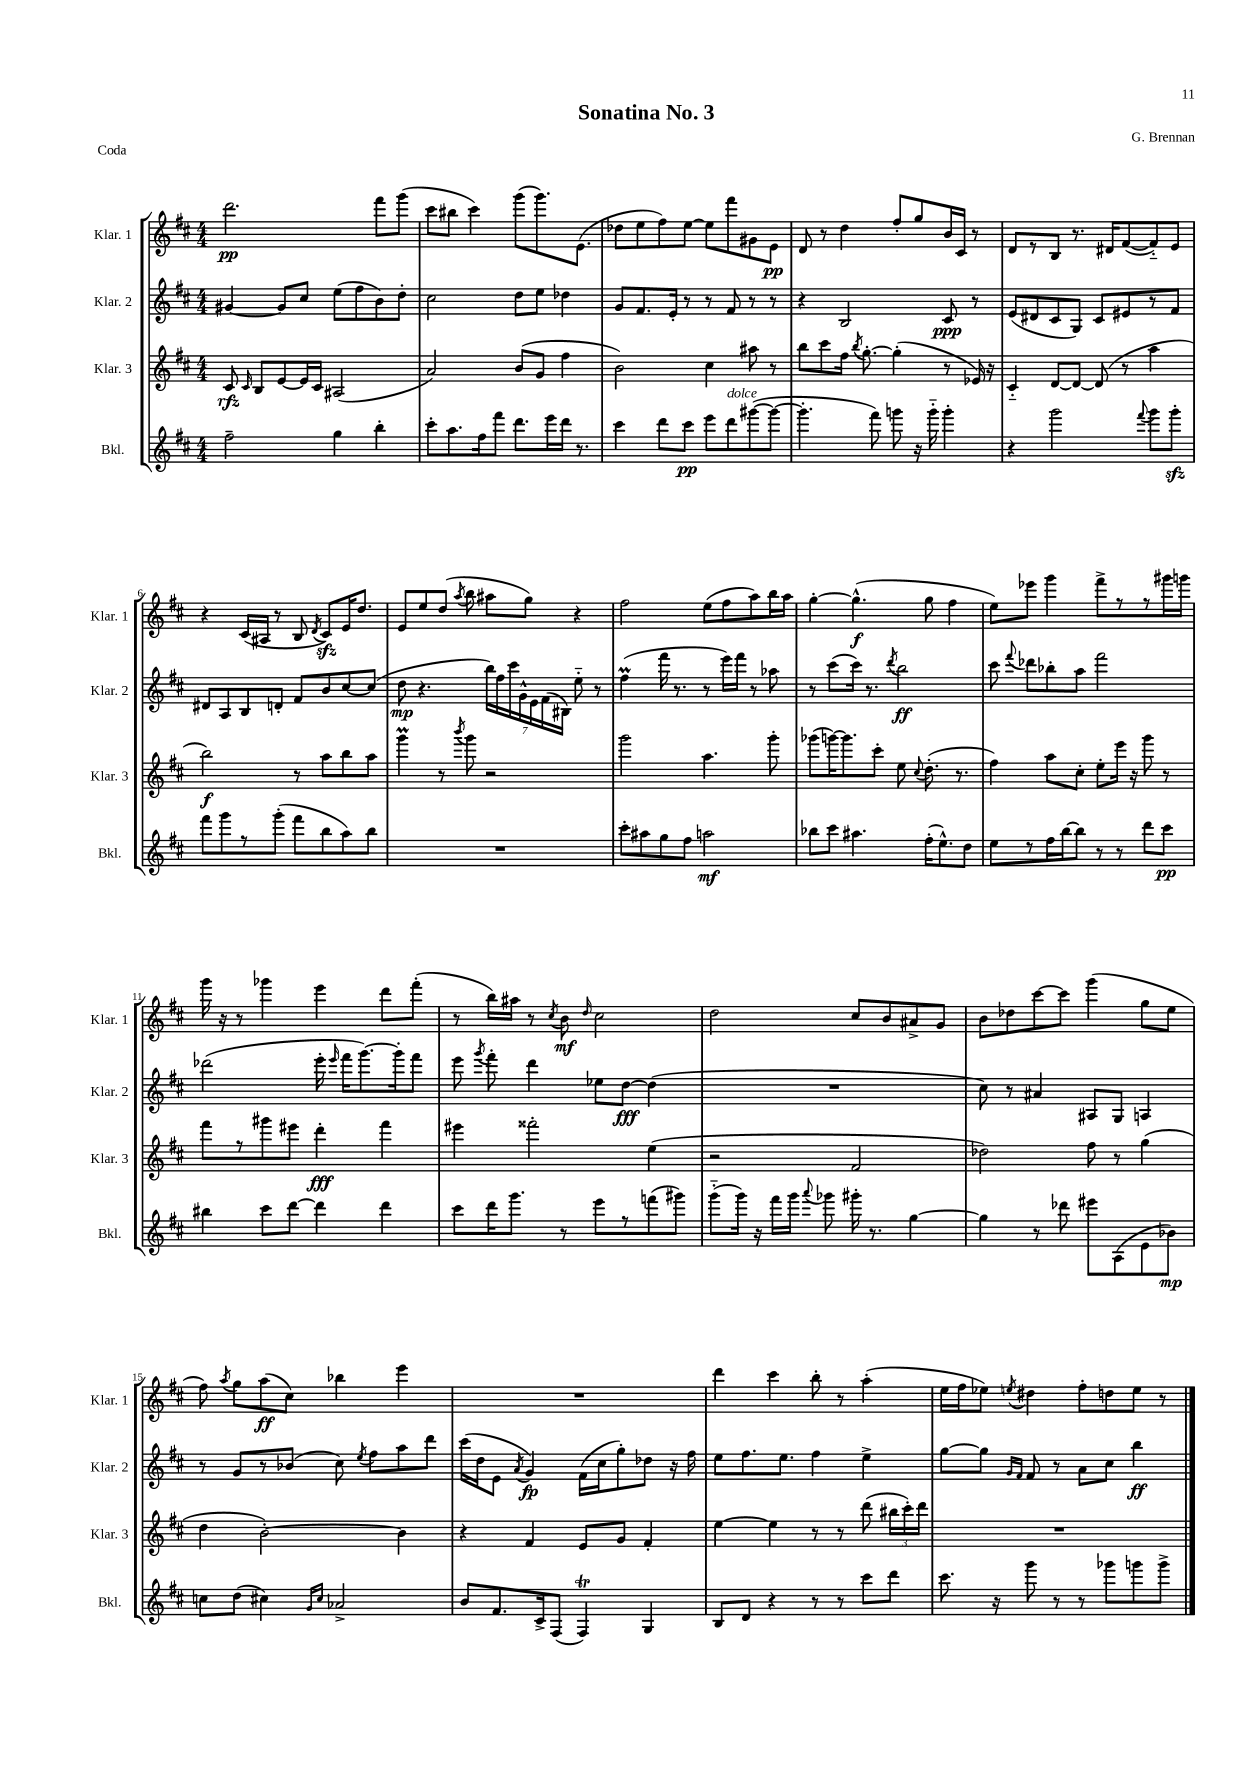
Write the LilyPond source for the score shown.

\header { title = "Sonatina No. 3" composer = "G. Brennan" piece = "Coda" }
<<
\new StaffGroup <<
\new Staff = "s0" \with { instrumentName = "Klar. 1" shortInstrumentName = "Klar. 1" } {
    \clef treble \key d \major \numericTimeSignature \time 4/4
    \autoBeamOff d'''2.\pp fis'''8[ g'''8]( |
    cis'''8[ bis''8] cis'''4) g'''8[( g'''8.) e'8.]( |
    des''8[ e''8 fis''8) e''8]~ e''8[ fis'''8 gis'8 e'8]\pp |
    d'8 r8 d''4 fis''8[-. g''8 b'16 cis'16] r8 |
    d'8[ r8 b8] r8. dis'16[ fis'8~( fis'8-_) e'8] |
    r4 cis'16[( ais16] r8 b8 \acciaccatura { d'8 } cis'8[\sfz) e'16 d''8.] |
    e'8[ e''8 d''8]( \acciaccatura { a''8 } b''8 ais''8[ g''8]) r4 |
    fis''2 e''8[( fis''8 a''8) b''16 a''16] |
    g''4~-. g''4.-^\f( g''8 fis''4 |
    e''8[) ees'''8] g'''4 fis'''8[-> r8 r8 gis'''16 g'''16] |
    g'''16 r16 r8 ges'''4 e'''4 d'''8[ fis'''8]-.( |
    r8 b''16[) ais''16] r8 \acciaccatura { cis''8 } b'8\mf \grace { d''16 } cis''2 |
    d''2 cis''8[ b'8 ais'8-> g'8] |
    b'8[ des''8 cis'''8~ cis'''8] g'''4( g''8[ e''8] |
    fis''8) \acciaccatura { a''8 } g''8[ a''8\ff( cis''8]) bes''4 e'''4 |
    R1 |
    d'''4 cis'''4 b''8-. r8 a''4-.( |
    e''16[ fis''16 ees''8]) \acciaccatura { e''8 } dis''4 fis''8[-. d''8 e''8] r8 \bar "|." |
}
\new Staff = "s1" \with { instrumentName = "Klar. 2" shortInstrumentName = "Klar. 2" } {
    \clef treble \key d \major \numericTimeSignature \time 4/4
    \autoBeamOff gis'4~ gis'8[ cis''8] e''8[( fis''8 b'8) d''8]-. |
    cis''2 d''8[ e''8] des''4 |
    g'8[ fis'8. e'16]-. r8 r8 fis'8 r8 r8 |
    r4 b2 cis'8\ppp r8 |
    e'8[( dis'8 cis'8 g8]) cis'8[ eis'8 r8 fis'8] |
    dis'8[ a8 b8 d'8]-. fis'8[ b'8 cis''8~ cis''8]( |
    d''8\mp r4. \tuplet 7/4 { b''16[) fis''16 cis'''16 g'16-^ e'16 fis'16( bis16]) } e''8-_ r8 |
    fis''4\prall( fis'''16 r8. r8 e'''16[) fis'''16] r8 aes''8 |
    r8 cis'''8[( cis'''16]) r8. \acciaccatura { d'''8 } b''2\ff |
    cis'''8 \appoggiatura { fis'''8 } des'''8[ bes''8-. a''8] fis'''2 |
    des'''2( e'''16-. \grace { e'''16 } fis'''16[ g'''8.~) g'''16-. fis'''8] |
    e'''8 \acciaccatura { g'''8 } fis'''8-. d'''4 ees''8[ d''8]~\fff d''4( |
    R1 |
    cis''8) r8 ais'4 ais8[ g8] a4 |
    r8 g'8[ r8 bes'8]( cis''8) \acciaccatura { e''8 } fis''8[ a''8 d'''8] |
    cis'''16[( d''16 e'8] \acciaccatura { a'8 } g'4\fp) fis'16[( cis''16 g''8-.) des''8] r16 fis''16 |
    e''8[ fis''8. e''8.] fis''4 e''4-> |
    g''8[~ g''8] \grace { g'16[ fis'16] } fis'8 r8 a'8[ cis''8] b''4\ff \bar "|." |
}
\new Staff = "s2" \with { instrumentName = "Klar. 3" shortInstrumentName = "Klar. 3" } {
    \clef treble \key d \major \numericTimeSignature \time 4/4
    \autoBeamOff cis'8\rfz \grace { cis'16 } b8[ e'8~ e'16 cis'16] ais2( |
    a'2) b'8[( g'8] fis''4 |
    b'2) cis''4 ais''8 r8 |
    b''8[ cis'''8 fis''16] \acciaccatura { b''8 } g''8.~-. g''4-.( r8 ees'16) r16 |
    cis'4-_ d'8[~ d'8]~ d'8( r8 a''4 |
    b''2\f) r8 a''8[ b''8 a''8] |
    g'''4\prall r8 \acciaccatura { b'''8 } g'''8 r2 |
    g'''2 a''4. g'''8-. |
    ges'''8[( g'''16~) g'''8. cis'''8]-. e''8 \appoggiatura { cis''8 } d''8.-.( r8. |
    fis''4) a''8[ cis''8]-. e''8[-. e'''16] r16 g'''8 r8 |
    fis'''8[ r8 gis'''8 eis'''8] d'''4-.\fff fis'''4 |
    eis'''4 fisis'''2-. e''4( |
    r2 fis'2 |
    des''2) fis''8 r8 g''4( |
    d''4 b'2~-.) b'4 |
    r4 fis'4 e'8[ g'8] fis'4-. |
    e''4~ e''4 r8 r8 d'''8( \tuplet 3/2 { bis''16[ cis'''16-.) d'''16] } |
    R1 \bar "|." |
}
\new Staff = "s3" \with { instrumentName = "Bkl." shortInstrumentName = "Bkl." } {
    \clef treble \key d \major \numericTimeSignature \time 4/4
    \autoBeamOff fis''2-- g''4 b''4-. |
    cis'''8[-. a''8. fis''16 fis'''8] d'''8.[ e'''16 d'''16] r8. |
    cis'''4 d'''8[ cis'''8]\pp e'''8[ d'''8^\markup { \italic "dolce" } gis'''8~( gis'''8]~ |
    gis'''4.-. fis'''8) g'''8 r16 g'''16-_ g'''4-. |
    r4 g'''2 \appoggiatura { fis'''8 } g'''8[ g'''8]-.\sfz |
    fis'''8[ g'''8 r8 g'''8]-.( fis'''8[ b''8 a''8) b''8] |
    R1 |
    cis'''8[-. ais''8 g''8 fis''8] a''2\mf |
    bes''8[ cis'''8] ais''4. fis''16[-.( e''8.-^) d''8] |
    e''8[ r8 fis''16 b''16~ b''8] r8 r8 d'''8[ cis'''8]\pp |
    bis''4 cis'''8[ d'''8]~ d'''4 d'''4 |
    cis'''8[ d'''16 g'''8.] r8 e'''8[ r8 f'''8( gis'''8]) |
    g'''8[-_( g'''16]) r16 fis'''16[ g'''16] \appoggiatura { a'''8 } ges'''8 gis'''16-. r8. g''4~ |
    g''4 r8 des'''8 eis'''8[ a8( e'8 bes'8]\mp) |
    c''8[ d''8]( cis''4) \grace { g'16[ cis''16] } aes'2-> |
    b'8[ fis'8. cis'16-> fis8]( fis4\trill) g4 |
    b8[ d'8] r4 r8 r8 cis'''8[ d'''8] |
    cis'''8. r16 g'''8 r8 r8 ges'''8[ g'''8 g'''8]-> \bar "|." |
}
>>
>>
